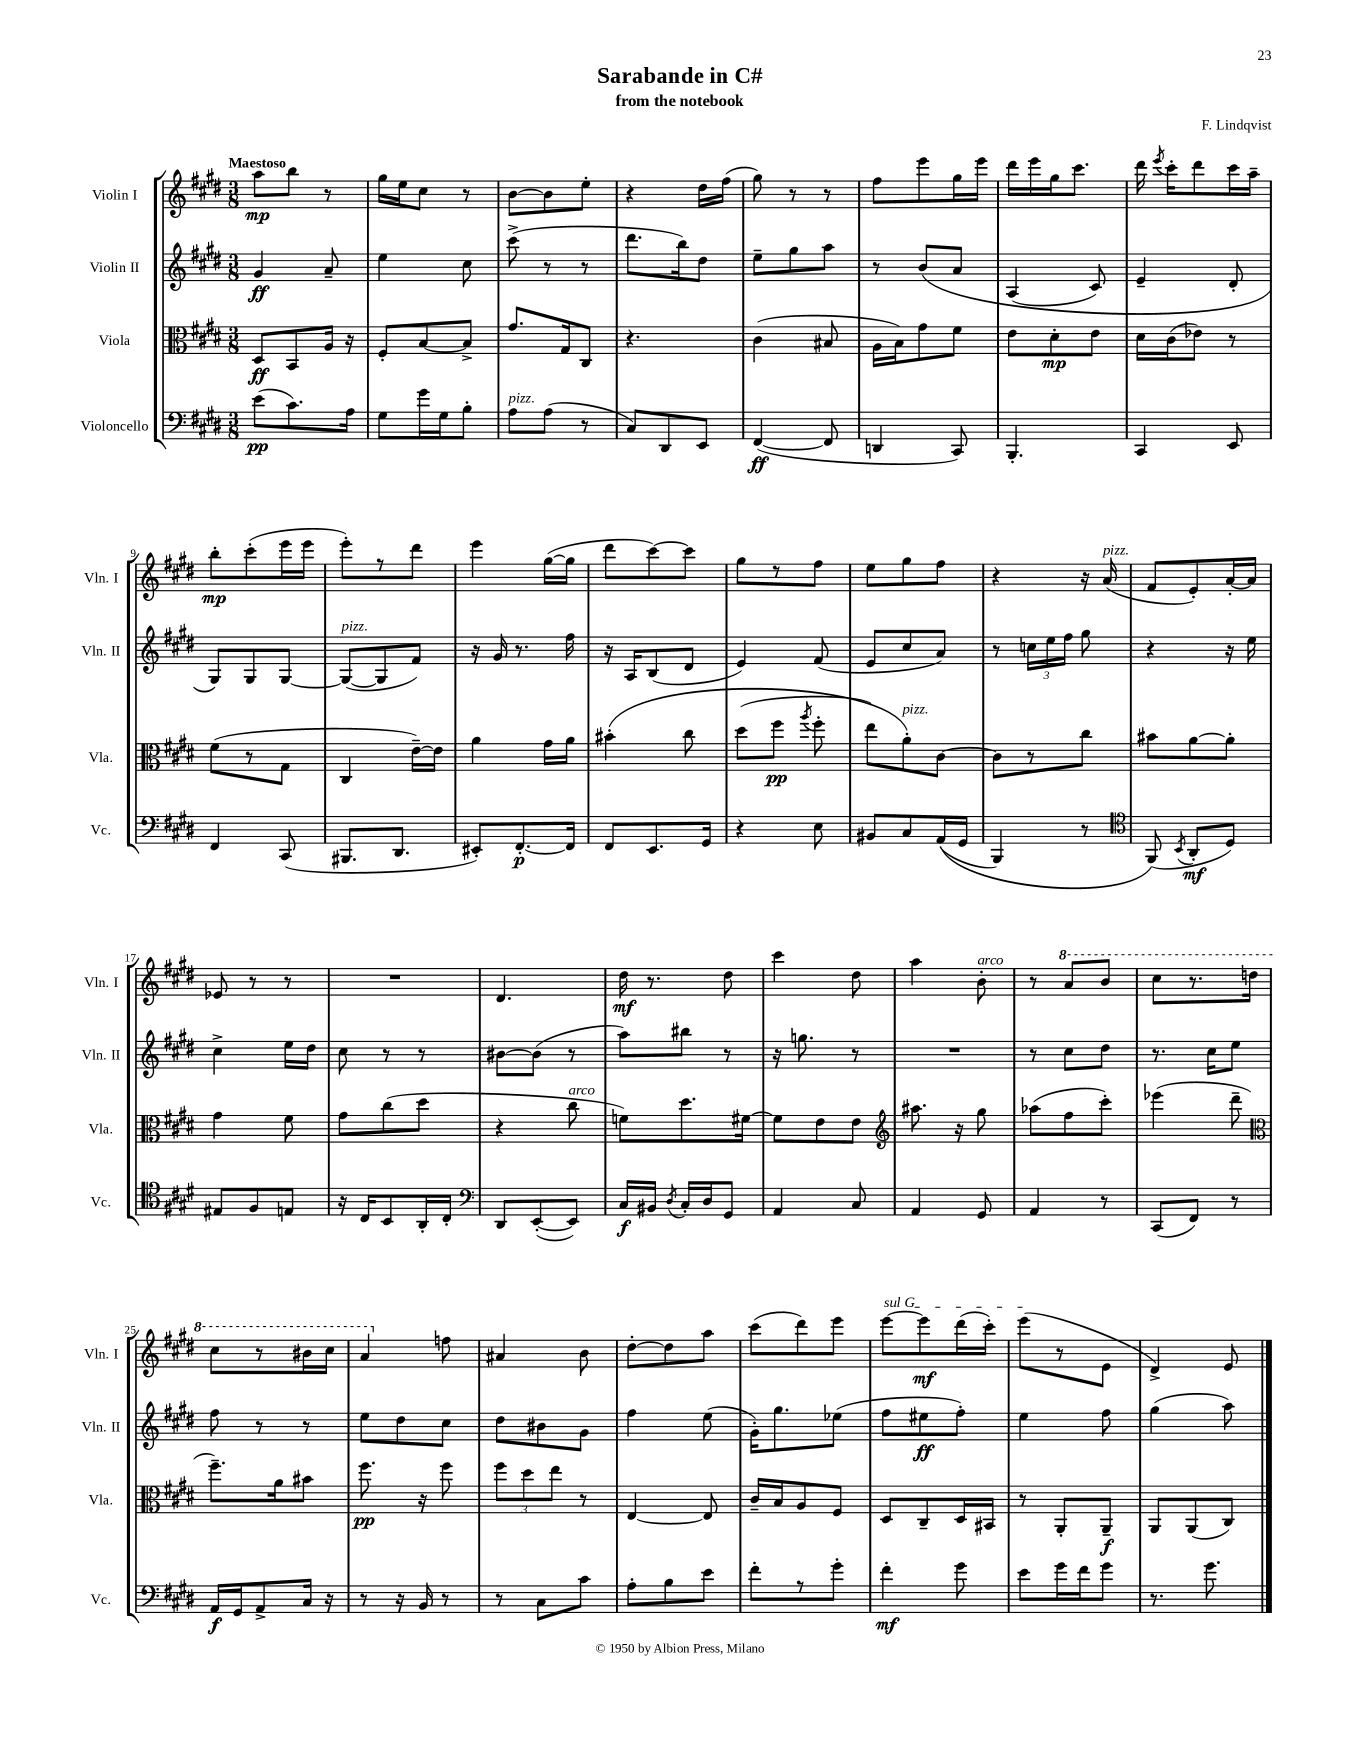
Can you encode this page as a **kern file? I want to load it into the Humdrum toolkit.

**kern	**kern	**kern	**kern
*staff4	*staff3	*staff2	*staff1
*clefF4	*clefC3	*clefG2	*clefG2
*k[f#c#g#d#]	*k[f#c#g#d#]	*k[f#c#g#d#]	*k[f#c#g#d#]
*M3/8	*M3/8	*M3/8	*M3/8
(8e\L	8D#/L	4g#/	8aa\L
8.c#\)	8BB/	.	8bb\J
.	16A/Jk	8a~/	8r
16A\Jk	16r	.	.
=	=	=	=
8G#\L	8F#'/L	4ee\	16gg#\LL
.	.	.	16ee\J
16g#\L	[8B/	.	8cc#\J
16G#\J	.	.	.
8B'\J	8B^/]J	8cc#\	8r
=	=	=	=
8A\L	8.g#/L	(8ccc#^\	[8b\L
(8A\J	.	8r	8b\]
.	16G#/k	.	.
8r	8C#/J	8r	8ee'\J
=	=	=	=
8C#/L)	4.r	8.ddd#\L	4r
8DD#/	.	.	.
.	.	16bb\k)	.
8EE/J	.	8dd#\J	16dd#\LL
.	.	.	(16ff#\JJ
=	=	=	=
([4FF#/	(4c#\	8ee~\L	8gg#\)
.	.	8gg#\	8r
8FF#/]	8B#/	8aa\J	8r
=	=	=	=
4DD/	16A\LL	8r	8ff#\L
.	16B\J)	.	.
.	8g#\	&(8b/L	8eee\
8CC#/)	8f#\J	8a/J	16gg#\L
.	.	.	16eee\JJ
=	=	=	=
4.BBB'/	8e\L	(4A/	16ddd#\LL
.	.	.	16eee\
.	8d#'\	.	16gg#\J
.	.	.	8.ccc#\J
.	8e\J	8c#/)	.
=	=	=	=
4CC#/	16d#\LL	4e~/	16ddd#\
.	.	.	8qeee/
.	(16c#\J	.	16ccc#'\LK
.	8e-\J)	.	8ddd#\
8EE/	8r	8d#'/	16ccc#\L
.	.	.	16aa~\JJ
=	=	=	=
4FF#/	(8f#\L	8G#/L&)	8bb'\L
.	8r	8G#/	(8ccc#'\
(8CC#/	8G#\J	[8G#/J	16eee\L
.	.	.	16eee\JJ
=	=	=	=
8.BBB#/L	4C#/	(8G#/_L	8eee'\L)
.	.	8G#/]	8r
8.DD#/J	.	.	.
.	[16e~\LL)	8f#/J)	8ddd#\J
.	16e\]JJ	.	.
=	=	=	=
8EE#'/L)	4a\	16r	4eee\
.	.	16g#/	.
[8.FF#'/	.	8.r	.
.	16g#\LL	.	([16gg#\LL
16FF#/]Jk	16a\JJ	16ff#\	16gg#\]JJ
=	=	=	=
8FF#/L	&(4b#'\	16r	8ddd#\L
.	.	16A/LK	.
8.EE/	.	(8B/	[8ccc#\)
.	8cc#\	8d#/J	8ccc#\]J
16GG#/Jk	.	.	.
=	=	=	=
4r	(8dd#\L	4e/)	8gg#\L
.	8ff#\J	.	8r
.	8qaa/	.	.
8E\	8ff#'\	(8f#/	8ff#\J
=	=	=	=
8BB#/L	8ee\L)	8e/L	8ee\L
8C#/	8a'\&)	8cc#/	8gg#\
&((16AA/L	[8c#\J	8a/J)	8ff#\J
16GG#/JJ	.	.	.
=	=	=	=
4BBB/)	8c#\]L	8r	4r
.	8r	24cc\LL	.
.	.	24ee\	.
.	.	24ff#\JJ	.
8r	8cc#\J	8gg#\	16r
.	.	.	(16a/
=	=	=	=
*clefC4	*	*	*
(8FF#/&)	8b#\L	4r	8f#/L
8qBB/	.	.	.
8AA'/L	[8a\	.	8e'/)
8D#/J)	8a'\]J	16r	[16a'/L
.	.	16ee\	16a/]JJ
=	=	=	=
8E#/L	4g#\	4cc#^\	8e-/
8F#/	.	.	8r
8E/J	8f#\	16ee\LL	8r
.	.	16dd#\JJ	.
=	=	=	=
16r	8g#\L	8cc#\	4.r
16C#/LK	.	.	.
8BB/	(8cc#\	8r	.
16AA'/L	8dd#\J	8r	.
16C#'/JJ	.	.	.
=	=	=	=
*clefF4	*	*	*
8DD#/L	4r	[8b#\L	4.d#/
([8EE'/	.	(8b#\]J	.
8EE/]J)	8cc#\	8r	.
=	=	=	=
16C#/LL	8f\L)	8aa\L)	16dd#\
16BB#/JJ	.	.	8.r
8qD#/	.	.	.
16C#'/LL	8.dd#\	8bb#\J	.
16D#/J	.	.	.
8GG#/J	.	8r	8dd#\
.	[16f#\Jk	.	.
=	=	=	=
4AA/	8f#\]L	16r	4ccc#\
.	.	8.gg\	.
.	8e\	.	.
8C#/	8e\J	8r	8dd#\
=	=	=	=
*	*clefG2	*	*
4AA/	8.aa#\	4.r	4aa\
.	16r	.	.
8GG#/	8gg#\	.	8b'\
=	=	=	=
4AA/	(8aa-\L	8r	8r
.	8ff#\	8cc#\L	8aa/L
8r	8ccc#'\J)	8dd#\J	8bb/J
=	=	=	=
(8CC#/L	(4eee-\	8.r	8ccc#\L
8FF#/J)	.	.	8.r
.	.	16cc#\LK	.
8r	8ddd#~\	8ee\J	.
.	.	.	16ddd\Jk
=	=	=	=
*	*clefC3	*	*
16AA/LL	8.ff#~\L)	8ff#\	8ccc#\L
16GG#/J	.	.	.
8AA^/	.	8r	8r
.	16a\k	.	.
16C#/Jk	8b#\J	8r	16bb#\L
16r	.	.	16ccc#\JJ
=	=	=	=
8r	8.ff#\	8ee\L	4aa/
16r	.	8dd#\	.
16BB/	16r	.	.
8r	8ff#\	8cc#\J	8ff\
=	=	=	=
8r	12ff#\L	8dd#\L	4a#/
.	12dd#\	.	.
8C#\L	.	8b#\	.
.	12ee\J	.	.
8c#\J	8r	8g#\J	8b\
=	=	=	=
8A'\L	[4E/	4ff#\	[8dd#'\L
8B\	.	.	8dd#\]
8e\J	8E/]	(8ee\	8aa\J
=	=	=	=
8f#'\L	16c#~/LL	16g#'\LK)	(8ccc#\L
.	16B/J	8.gg#\	.
8r	8A/	.	8ddd#\)
8g#'\J	8F#/J	(8ee-\J	8eee\J
=	=	=	=
4f#'\	8D#/L	8ff#\L	[8eee\L
.	8C#~/	8ee#\	8eee\]
8g#\	16D#/L	8ff#'\J)	(16ddd#\L
.	16BB#/JJ	.	16ccc#'\JJ)
=	=	=	=
8e\L	8r	4ee\	(8eee\L
16g#\L	8AA'/L	.	8r
16f#\J	.	.	.
8g#\J	8AA~/J	8ff#\	8e\J
=	=	=	=
8.r	8AA/L	(4gg#\	4d#^/)
.	(8AA/	.	.
8.g#\	.	.	.
.	8C#/J)	8aa\)	8e/
==	==	==	==
*-	*-	*-	*-
